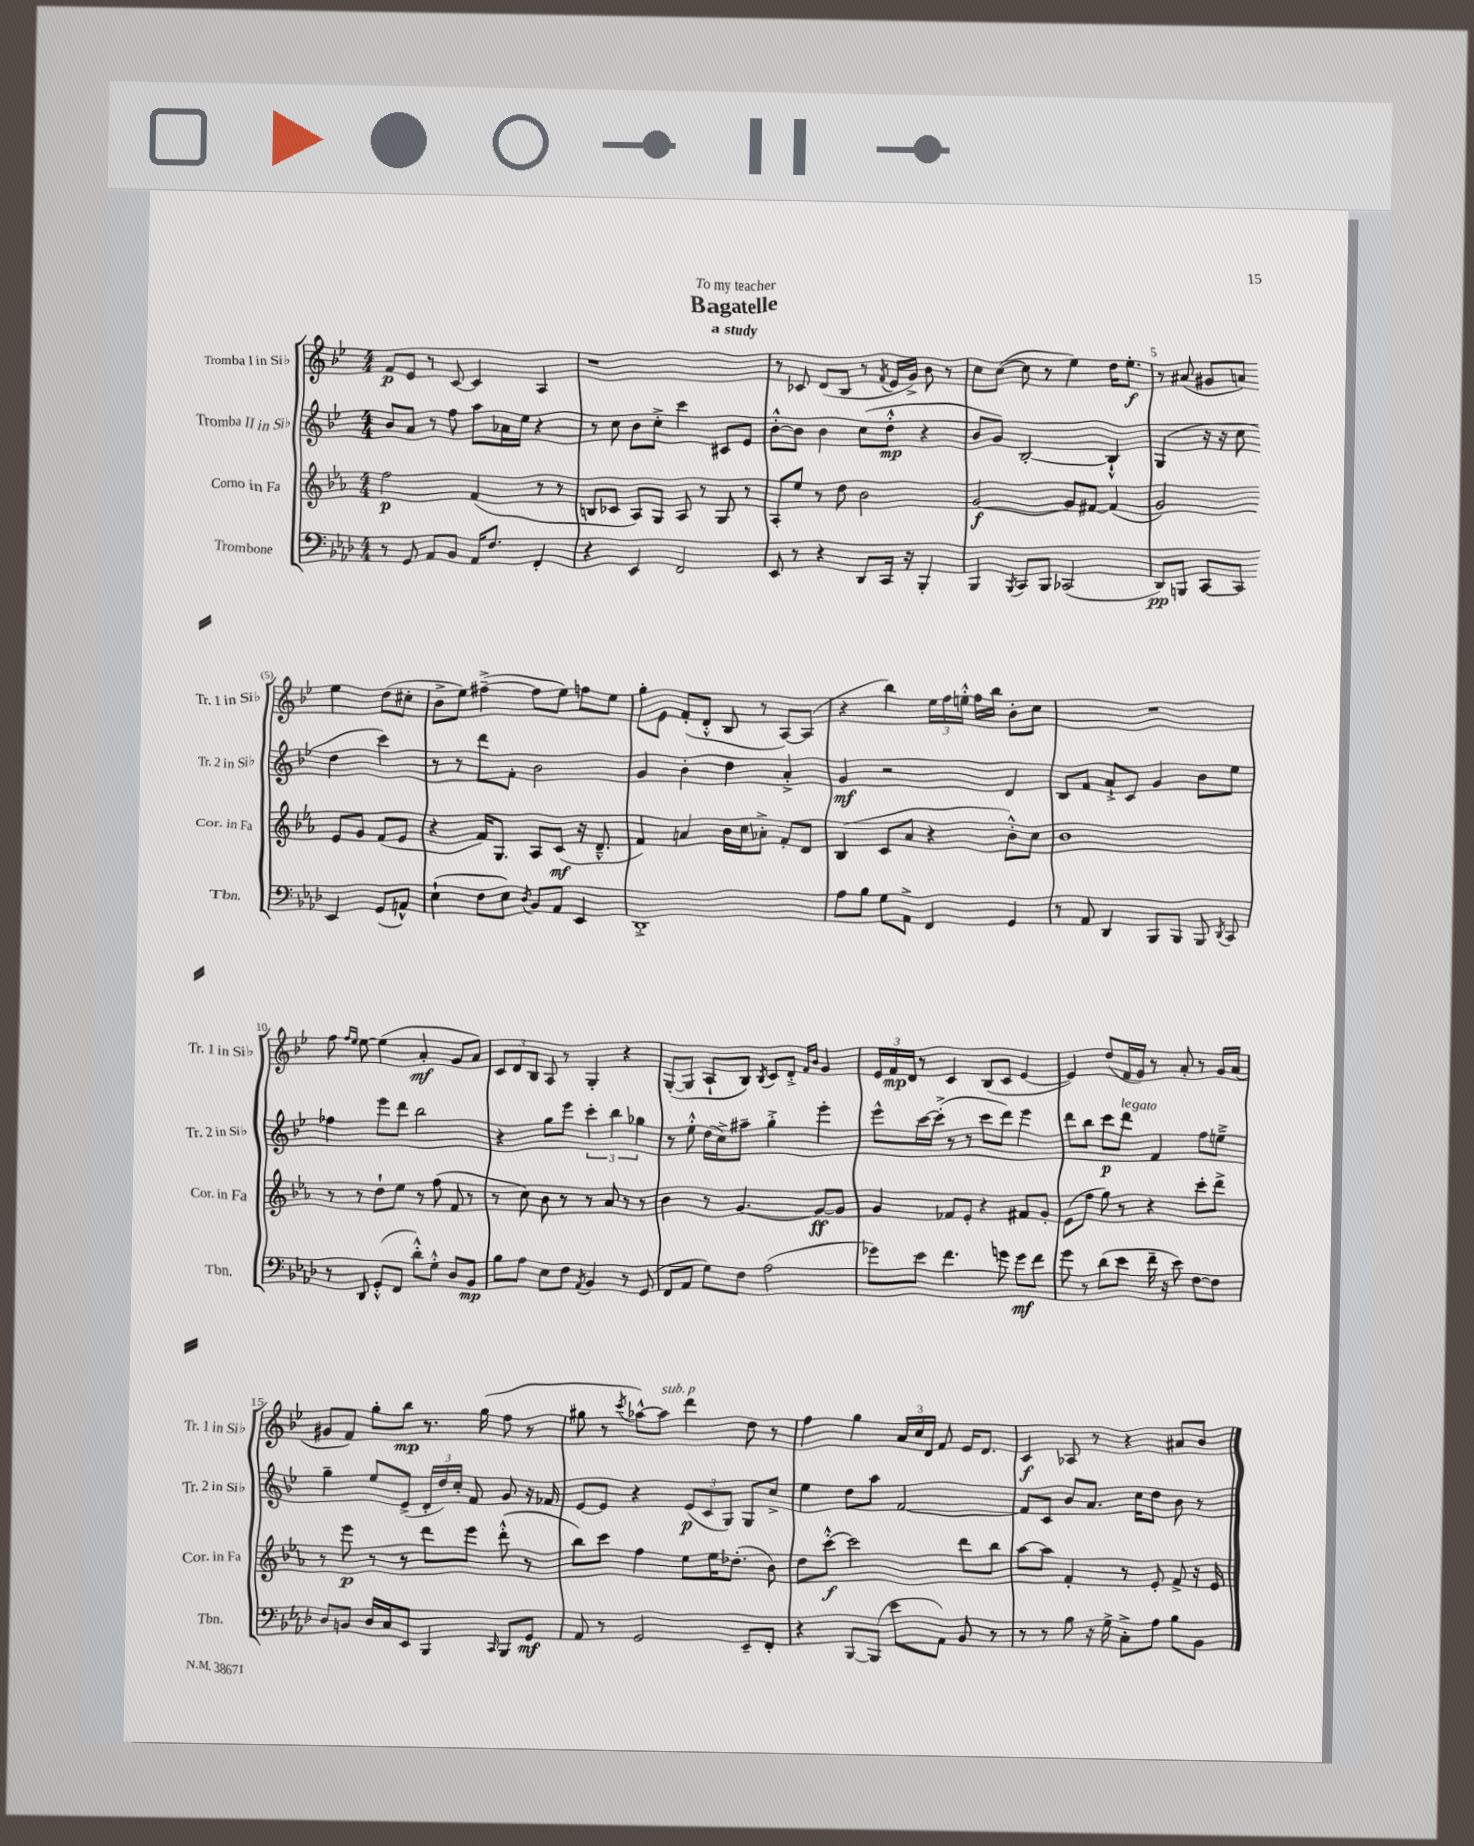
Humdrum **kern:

**kern	**dynam	**kern	**dynam	**kern	**dynam	**kern	**dynam
*part4	*part4	*part3	*part3	*part2	*part2	*part1	*part1
*staff4	*staff4	*staff3	*staff3	*staff2	*staff2	*staff1	*staff1
*I"Trombone	*	*I"Corno in Fa	*	*I"Tromba II in Si♭	*	*I"Tromba I in Si♭	*
*I'Tbn.	*	*I'Cor. in Fa	*	*I'Tr. 2 in Si♭	*	*I'Tr. 1 in Si♭	*
*clefF4	*	*clefG2	*	*clefG2	*	*clefG2	*
*k[b-e-a-d-]	*	*k[b-e-a-]	*	*k[b-e-]	*	*k[b-e-]	*
*M4/4	*	*M4/4	*	*M4/4	*	*M4/4	*
=1	=1	=1	=1	=1	=1	=1	=1
8r	.	2ff\	p	8b-/L	.	8f/L	p
8GG/	.	.	.	8a/J	.	8e-/J	.
8AA-/L	.	.	.	8r	.	8r	.
8BB-/J	.	.	.	8ff\	.	[8c/	.
16AA-/KL	.	(4f/	.	8aa\L	.	4c/]	.
8.F/J	.	.	.	.	.	.	.
.	.	.	.	16a-X\L	.	.	.
.	.	.	.	16ee-\JJ	.	.	.
4FF'/	.	8r	.	4r	.	4A/	.
.	.	8r	.	.	.	.	.
=2	=2	=2	=2	=2	=2	=2	=2
4r	.	8Bn/L	.	8r	.	1r	.
.	.	8c-X/J	.	8cc\	.	.	.
4EE-/	.	8A-/L)	.	8b-\L	.	.	.
.	.	8G/J	.	8cc'^\J	.	.	.
2FF/	.	8A-/	.	4ccc\	.	.	.
.	.	8r	.	.	.	.	.
.	.	8G/	.	8c#X/L	.	.	.
.	.	8r	.	8e-/J	.	.	.
=3	=3	=3	=3	=3	=3	=3	=3
8EE-/	.	8A-'/L	.	[8b-'^^\L	.	8r	.
8r	.	8ee-/J	.	8b-\J]	.	8c-X/	.
4r	.	8r	.	4b-\	.	(8d/L	.
.	.	8dd\	.	.	.	8B-/J	.
8DD-/L	.	2b-\	.	(8cc\L	.	8r	.
.	.	.	.	.	.	8qf/	.
16CC/Jk	.	.	.	8dd'^^\J	mp	16e-/LL	.
16r	.	.	.	.	.	16g^/JJ)	.
4BBB-'/	.	.	.	4r	.	8b-\	.
.	.	.	.	.	.	8r	.
=4	=4	=4	=4	=4	=4	=4	=4
4BBB-/	.	[2g/	f	8b-/L	.	8cc\L	.
.	.	.	.	8g/J)	.	([8cc\J	.
8qBBB-/	.	.	.	.	.	.	.
8CC/L	.	.	.	[2B-'/	.	8cc\]	.
8BBB-/J	.	.	.	.	.	8r	.
(2CC-X/	.	8g/L]	.	.	.	4ee-\)	.
.	.	[8f#X/J	.	.	.	.	.
.	.	(4f#/]	.	4B-`^^/]	.	16dd\KL	.
.	.	.	.	.	.	8.ee-'\J	f
=5	=5	=5	=5	=5	=5	=5	=5
8DD-/L)	pp	2g/)	.	(4G/	.	8r	.
8BBBn/J	.	.	.	.	.	(8a#X/	.
[8CC/L	.	.	.	16r	.	8g#X/L	.
.	.	.	.	16r	.	.	.
8CC/J]	.	.	.	8cc\	.	8an/J)	.
4EE-/	.	8e-/L	.	4dd\	.	4ee-\	.
.	.	8g/J	.	.	.	.	.
(8GG/L	.	(8f/L	.	4ccc\)	.	(8dd\L	.
8AAn^^/J)	.	8e-/J	.	.	.	8cc#X'\J	.
!!LO:LB:g=z
=6	=6	=6	=6	=6	=6	=6	=6
(4E-`\	.	4r	.	8r	.	8b-^\L	.
.	.	.	.	8r	.	8ee-\J)	.
8F\L	.	16f/KL)	.	8ddd\L	.	([4ff#X~^\	.
.	.	8.G/J	.	.	.	.	.
8E-\J)	.	.	.	8f'\J	.	.	.
8qD-/	.	.	.	.	.	.	.
8BB-/L	.	8A-/L	.	2b-\	.	8ff#\L]	.
8AA-/J	.	(8c/J	mf	.	.	8ee-\J)	.
4EE-/	.	16r	.	.	.	8ffn\L	.
.	.	8.d~^^/	.	.	.	.	.
.	.	.	.	.	.	8ee-\J	.
=7	=7	=7	=7	=7	=7	=7	=7
1DD-'^	.	4f/)	.	4g/	.	8gg'\L	.
.	.	.	.	.	.	8e-\J	.
.	.	4an/	.	4b-'\	.	(8f'/L	.
.	.	.	.	.	.	8d'^^/J	.
.	.	16b-\LL	.	4dd\	.	8B-/	.
.	.	16cc\J	.	.	.	.	.
.	.	8a-X'^\J	.	.	.	8r	.
.	.	8f'/L	.	4a'^/	.	[8A/L)	.
.	.	8d/J	.	.	.	(8A/J]	.
=8	=8	=8	=8	=8	=8	=8	=8
8A-\L	.	(4B-/	.	4g/	mf	4r	.
8B-\J	.	.	.	.	.	.	.
8G\L	.	8c/L	.	2r	.	4bb-\)	.
8AA-^\J	.	8a-/J	.	.	.	.	.
4FF/	.	4r	.	.	.	24ee-\LL	.
.	.	.	.	.	.	24ff\	.
.	.	.	.	.	.	24een'^^\JJ	.
.	.	.	.	.	.	16ff\LL	.
.	.	.	.	.	.	16bb-\JJ	.
4GG/	.	8b-'^^\L)	.	4d/	.	8b-'\L	.
.	.	8cc\J	.	.	.	8cc\J	.
=9	=9	=9	=9	=9	=9	=9	=9
8r	.	1b-	.	8B-/L	.	1r	.
8AA-/	.	.	.	8f/J	.	.	.
4DD-/	.	.	.	8a`^/L	.	.	.
.	.	.	.	8c/J	.	.	.
8BBB-/L	.	.	.	4g/	.	.	.
8BBB-/J	.	.	.	.	.	.	.
8BBB-/	.	.	.	8b-\L	.	.	.
8qDD-/	.	.	.	.	.	.	.
8CC/	.	.	.	8ee-\J	.	.	.
!!LO:LB:g=z
=10	=10	=10	=10	=10	=10	=10	=10
8r	.	8r	.	4ff-X\	.	8ff\	.
.	.	.	.	.	.	16qqff/LL	.
.	.	.	.	.	.	16qqee-/JJ	.
8DD-/	.	8r	.	.	.	[8ee-\	.
(8GG'^^/L	.	8dd`\L	.	8eee-\L	.	(4ee-\]	.
8FF/J	.	8ee-\J	.	8ddd\J	.	.	.
8d-'^^\L)	.	8r	.	2bb-\	.	4a'/	mf
8G'^^\J	.	(8ff\	.	.	.	.	.
8D-/L	.	8f/	.	.	.	8g/L	.
8BB-/J	mp	8r	.	.	.	8a/J)	.
=11	=11	=11	=11	=11	=11	=11	=11
8B-\L	.	8r	.	4r	.	12c/L	.
.	.	.	.	.	.	12d/	.
8A-\J	.	8cc\)	.	.	.	.	.
.	.	.	.	.	.	12B-/J	.
8E-\L	.	8b-\	.	8gg\L	.	8A/	.
8F\J	.	8r	.	8eee-\J	.	8r	.
8qAA-/	.	.	.	.	.	.	.
4BB-/	.	8r	.	6ccc'\	.	4G'/	.
.	.	8a-/	.	.	.	.	.
.	.	.	.	6bb-\	.	.	.
8r	.	8r	.	.	.	4r	.
.	.	.	.	6gg-X\	.	.	.
(8GG/	.	8r	.	.	.	.	.
=12	=12	=12	=12	=12	=12	=12	=12
8FF/L	.	4b-\	.	8r	.	([8G'/L	.
8AA-/J	.	.	.	8ee-'^^\	.	8G/J]	.
8G\L)	.	8r	.	(16dd\LL	.	8A`/L	.
.	.	.	.	16cc^\J)	.	.	.
8F\J	.	[4.g/	.	8aa#X~\J	.	8B-/J)	.
.	.	.	.	.	.	8qB-/	.
(2A-\	.	.	.	4gg'^\	.	8c/L	.
.	.	.	.	.	.	8d'^/J	.
.	.	.	.	.	.	16qqf/LL	.
.	.	.	.	.	.	16qqb-/JJ	.
.	.	8g/L_	ff	4eee-'\	.	4g/	.
.	.	8g/J]	.	.	.	.	.
=13	=13	=13	=13	=13	=13	=13	=13
8g-X\L)	.	4g/	.	8eee-^^\L	.	24e-/LL	.
.	.	.	.	.	.	24f/	mp
.	.	.	.	.	.	24d/JJ	.
8e-\J	.	.	.	[16ccc\L	.	8r	.
.	.	.	.	(16ccc'^\JJ]	.	.	.
4.f\	.	8f-X/L	.	8r	.	4c/	.
.	.	8e-'/J	.	8r	.	.	.
.	.	4r	.	8ccc\L	.	(8B-/L	.
8gn\	.	.	.	8ddd\J)	.	8c/J	.
8g\L	mf	8f#X/L	.	4eee-\	.	[4e-/	.
8f\J	.	8g'/J	.	.	.	.	.
=14	=14	=14	=14	=14	=14	=14	=14
8g\	.	(8e-\L	.	8ddd\L	.	4e-/])	.
8r	.	8ff\J	.	8bb-\J	.	.	.
(8d-\L	.	8gg\)	.	8ccc\L	p	(8dd/L	.
!	!	!	!	!LO:TX:a:i:t=legato	!	!	!
8e-\J	.	8r	.	8ddd\J	.	16f/L	.
.	.	.	.	.	.	16g/JJ)	.
16f~\	.	4r	.	4f/	.	8r	.
16r	.	.	.	.	.	.	.
8e-\)	.	.	.	.	.	8a'/	.
[8F\L	.	8ccc'\L	.	8ff\L	.	8r	.
8F\J]	.	8ddd^\J	.	8een~^\J	.	16g/LL	.
.	.	.	.	.	.	(16a/JJ	.
!!LO:LB:g=z
=15	=15	=15	=15	=15	=15	=15	=15
8D-/L	.	8r	.	4gg~\	.	8g#X/L	.
8BBn/J	.	8eee-\	p	.	.	8f/J)	.
16D-/LL	.	8r	.	8ee-/L	.	8gg'\L	.
16C/J	.	.	.	.	.	.	.
8EE-/J	.	8r	.	(8e-^/J	.	8bb-\J	mp
4BBB-/	.	8ddd\L	.	24d'/LL	.	8.r	.
.	.	.	.	24dd/)	.	.	.
.	.	.	.	24cc'/JJ	.	.	.
.	.	8eee-\J	.	8f/	.	.	.
.	.	.	.	.	.	(16gg\	.
16qqCC/	.	.	.	.	.	.	.
8BBB-/L	.	(8ddd'^^\	.	8g/	.	8ff\	.
8GG/J	mf	8r	.	16r	.	8r	.
.	.	.	.	16f-X/	.	.	.
=16	=16	=16	=16	=16	=16	=16	=16
8AA-/	.	8bb-\L)	.	[8e-/L	.	8gg#X\	.
8r	.	8ccc\J	.	8e-/J]	.	8r	.
.	.	.	.	.	.	8qccc/	.
2GG/	.	4ff\	.	4r	.	[8aa-X^^\L)	.
!	!	!	!	!	!	!LO:TX:a:i:t=sub. p	!
.	.	.	.	.	.	8aa-\J]	.
.	.	8ee-\L	.	(12e-/L	p	4ddd\	.
.	.	.	.	12c/	.	.	.
.	.	16ee-\K	.	.	.	.	.
.	.	.	.	12G/J)	.	.	.
.	.	(8.dd-X'\J	.	.	.	.	.
8EE-~/L	.	.	.	8G/L	.	8dd\	.
8FF'/J	.	8b-\)	.	8cc^/J	.	8r	.
=17	=17	=17	=17	=17	=17	=17	=17
4r	.	8dd\L	.	4ee-\	.	4ff\	.
.	.	[8ccc'^^\J	f	.	.	.	.
[8BBB-/L	.	2ccc\]	.	8dd\L	.	4gg\	.
(8BBB-/J]	.	.	.	8aa\J	.	.	.
8e-\L	.	.	.	[2f/	.	24a/LL	.
.	.	.	.	.	.	24cc/	.
.	.	.	.	.	.	24d/JJ	.
8AA-\J)	.	.	.	.	.	8f/	.
8BB-/	.	8ddd\L	.	.	.	16e-/KL	.
.	.	.	.	.	.	8.d/J	.
8r	.	8bb-\J	.	.	.	.	.
=18	=18	=18	=18	=18	=18	=18	=18
8r	.	[8aa-\L	.	8f/L]	.	4c/	f
8r	.	8aa-\J]	.	8c/J	.	.	.
8B-\	.	4f'/	.	8b-/L	.	8A-X/	.
16r	.	.	.	8.a/J	.	8r	.
16G^\	.	.	.	.	.	.	.
8C'^\L	.	8r	.	.	.	4r	.
.	.	.	.	16cc\KL	.	.	.
8A-\J	.	8e-'/	.	8dd\J	.	.	.
8B-\L	.	8f^/	.	8b-\	.	8a#X/L	.
8BB-\J	.	16r	.	8r	.	8b-/J	.
.	.	16e-/	.	.	.	.	.
==	==	==	==	==	==	==	==
*-	*-	*-	*-	*-	*-	*-	*-
